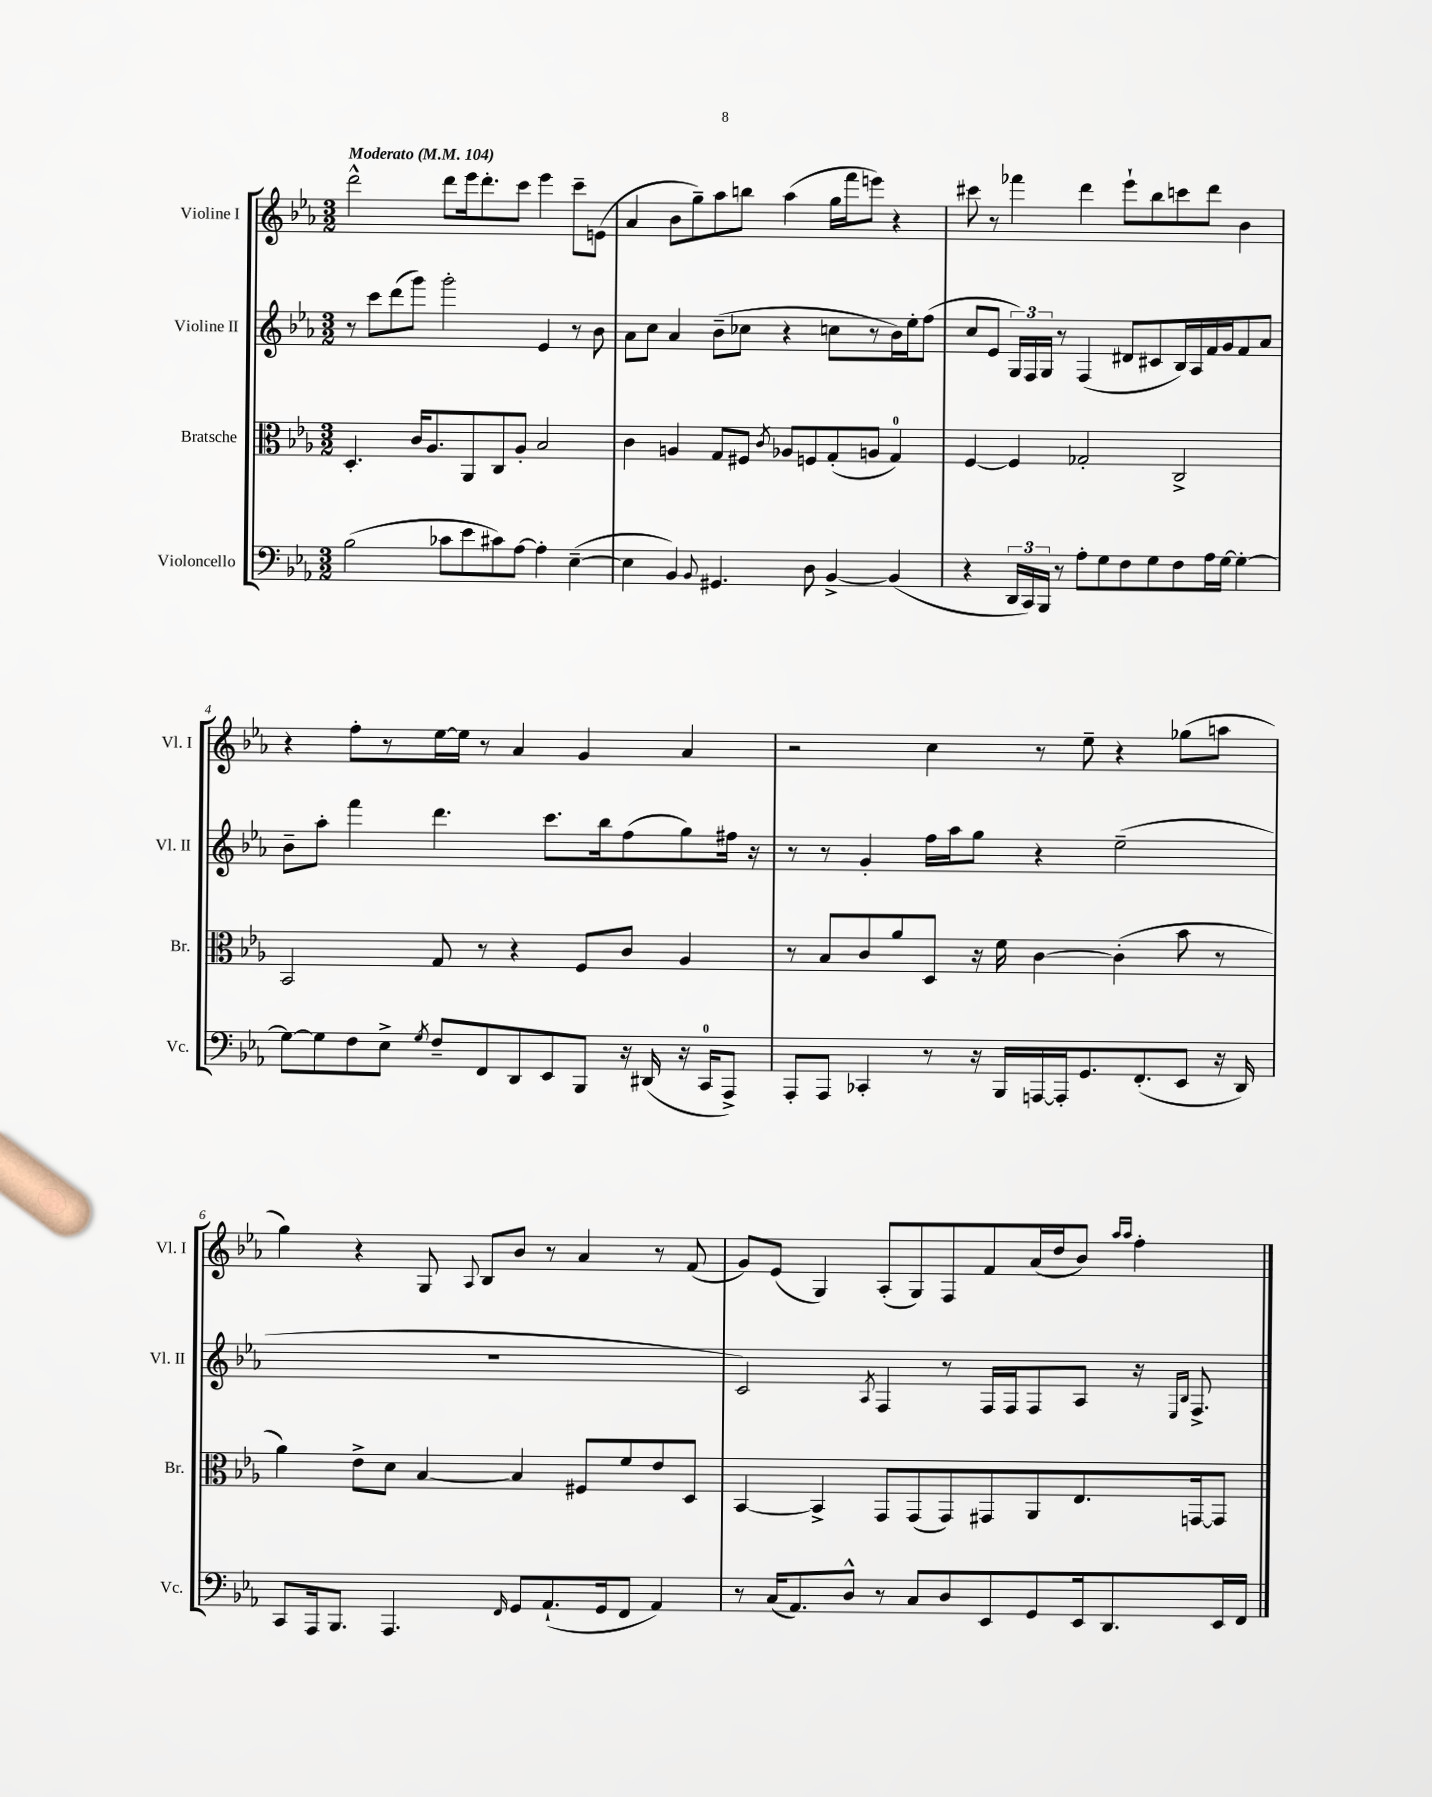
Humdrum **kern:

**kern	**kern	**kern	**kern
*part4	*part3	*part2	*part1
*staff4	*staff3	*staff2	*staff1
*I"Violoncello	*I"Bratsche	*I"Violine II	*I"Violine I
*I'Vc.	*I'Br.	*I'Vl. II	*I'Vl. I
*clefF4	*clefC3	*clefG2	*clefG2
*k[b-e-a-]	*k[b-e-a-]	*k[b-e-a-]	*k[b-e-a-]
*M3/2	*M3/2	*M3/2	*M3/2
*MM104	*MM104	*MM104	*MM104
=1	=1	=1	=1
!	!	!	!LO:TX:a:B:t=Moderato
(2B-\	4.D'/	8r	2ddd^^\
.	.	8ccc\L	.
.	.	(8ddd\	.
.	16c/KL	8ggg\J)	.
.	8.A-/	.	.
8c-X\L	.	2ggg'\	8ddd\L
8e-\	8AA-/	.	16eee-\k
.	.	.	8.ddd'\
8c#X\)	8C/	.	.
[8A-\J	8A-'/J	.	8ccc\J
4A-'\]	2B-/	4e-/	4eee-\
([4E-~\	.	8r	8ccc~\L
.	.	8b-\	(8en\J
=2	=2	=2	=2
4E-\]	4c\	8a-\L	4a-/
.	.	8cc\J	.
4BB-/)	4An/	4a-/	8b-\L
.	.	.	8gg~\)
8qqBB-/	.	.	.
4.GG#X/	8G/L	(8b-~\L	8aa-\
.	8F#X/J	8cc-X\J	8bbn\J
.	8qc/	.	.
.	8A-X/L	4r	(4aa-\
8D\	8Fn/	.	.
[4BB-^/	(8G'/	8ccn\L	16gg\LL
.	.	.	16fff\J
.	8An/J	8r	8eeen\J)
(4BB-/]	4G/)	16b-\L)	4r
.	.	16ee-'\J	.
.	.	(8ff\J	.
=3	=3	=3	=3
4r	[4F/	8cc/L	8ccc#X\
.	.	8e-/J	8r
24DD/LL	4F/]	24G/LL)	4fff-X\
24CC/)	.	24F/	.
24BBB-/JJ	.	24G/JJ	.
8r	.	8r	.
8A-'\L	2G-X'/	(4F/	4ddd\
8G\	.	.	.
8F\	.	8d#X/L	8eee-`\L
8G\	.	8c#X/	8bb-\
8F\	2C^/	16B-/L)	8cccn\
.	.	16A-/	.
16A-\L	.	16f/	8ddd\J
[16G\JJ	.	16g/J	.
4G'\_	.	8f/	4b-\
.	.	8a-/J	.
!!LO:LB:g=z
=4	=4	=4	=4
8G\L_	2BB-/	8b-~\L	4r
8G\]	.	8aa-'\J	.
8F\	.	4fff\	8ff'\L
8E-^\J	.	.	8r
8qG/	.	.	.
8F~/L	8G/	4.ddd\	[16ee-\L
.	.	.	16ee-\JJ]
8FF/	8r	.	8r
8DD/	4r	.	4a-/
8EE-/	.	8.ccc\L	.
8BBB-/J	8F/L	.	4g/
.	.	16bb-\k	.
16r	8c/J	(8ff\	.
(16DD#X/	.	.	.
16r	4A-/	8gg\)	4a-/
16CC/KL	.	.	.
8AAA-^/J)	.	16ff#X\Jk	.
.	.	16r	.
=5	=5	=5	=5
8AAA-'/L	8r	8r	2r
8AAA-/J	8B-/L	8r	.
4CC-X'/	8c/	4g'/	.
.	8a-/	.	.
8r	8D/J	16ff\LL	4cc\
.	.	16aa-\J	.
16r	16r	8gg\J	.
16BBB-/LL	16f\	.	.
[16AAAn/	[4c\	4r	8r
16AAA'/J]	.	.	.
8.GG/	.	.	8ee-~\
.	(4c'\]	(2ee-~\	4r
(8.FF'/	.	.	.
8EE-/J	8b-\	.	(8gg-X\L
16r	8r	.	8aan\J
16DD/)	.	.	.
!!LO:LB:g=z
=6	=6	=6	=6
8CC/L	4a-\)	1.r	4gg\)
16AAA-/k	.	.	.
8.BBB-/J	.	.	.
.	8e-^\L	.	4r
4.AAA-/	8d\J	.	.
.	[4B-/	.	8G/
.	.	.	8qqA-/
.	.	.	8B-/L
16qqFF/	.	.	.
8GG/L	4B-/]	.	8b-/J
(8.AA-`/	.	.	8r
.	8F#X/L	.	4a-/
16GG/k	.	.	.
8FF/J	8f/	.	.
4AA-/)	8e-/	.	8r
.	8D/J	.	(8f/
=7	=7	=7	=7
8r	[4BB-/	2c/)	8g/L)
(16C/KL	.	.	(8e-/J
8.AA-/)	.	.	.
.	4BB-^/]	.	4G/)
8D^^/J	.	.	.
.	.	8qA-/	.
8r	8GG/L	4F/	(8A-'/L
8C/L	(8GG/	.	8G/)
8D/	8GG/)	8r	8F/
8EE-/	8GG#X/	16F/LL	8f/
.	.	16F/J	.
8GG/	8AA-/	8F/	(16a-/L
.	.	.	16dd/J
16EE-/k	8.E-/	8A-/J	8b-/J)
8.DD/	.	.	.
.	.	.	16qqaa-/LL
.	.	.	16qqaa-/JJ
.	.	16r	4ff'\
.	.	16qqE-/LL	.
.	.	16qqB-/JJ	.
.	[16GGn/k	8.F^/	.
16EE-/L	8GG/J]	.	.
16FF/JJ	.	.	.
==	==	==	==
*-	*-	*-	*-
